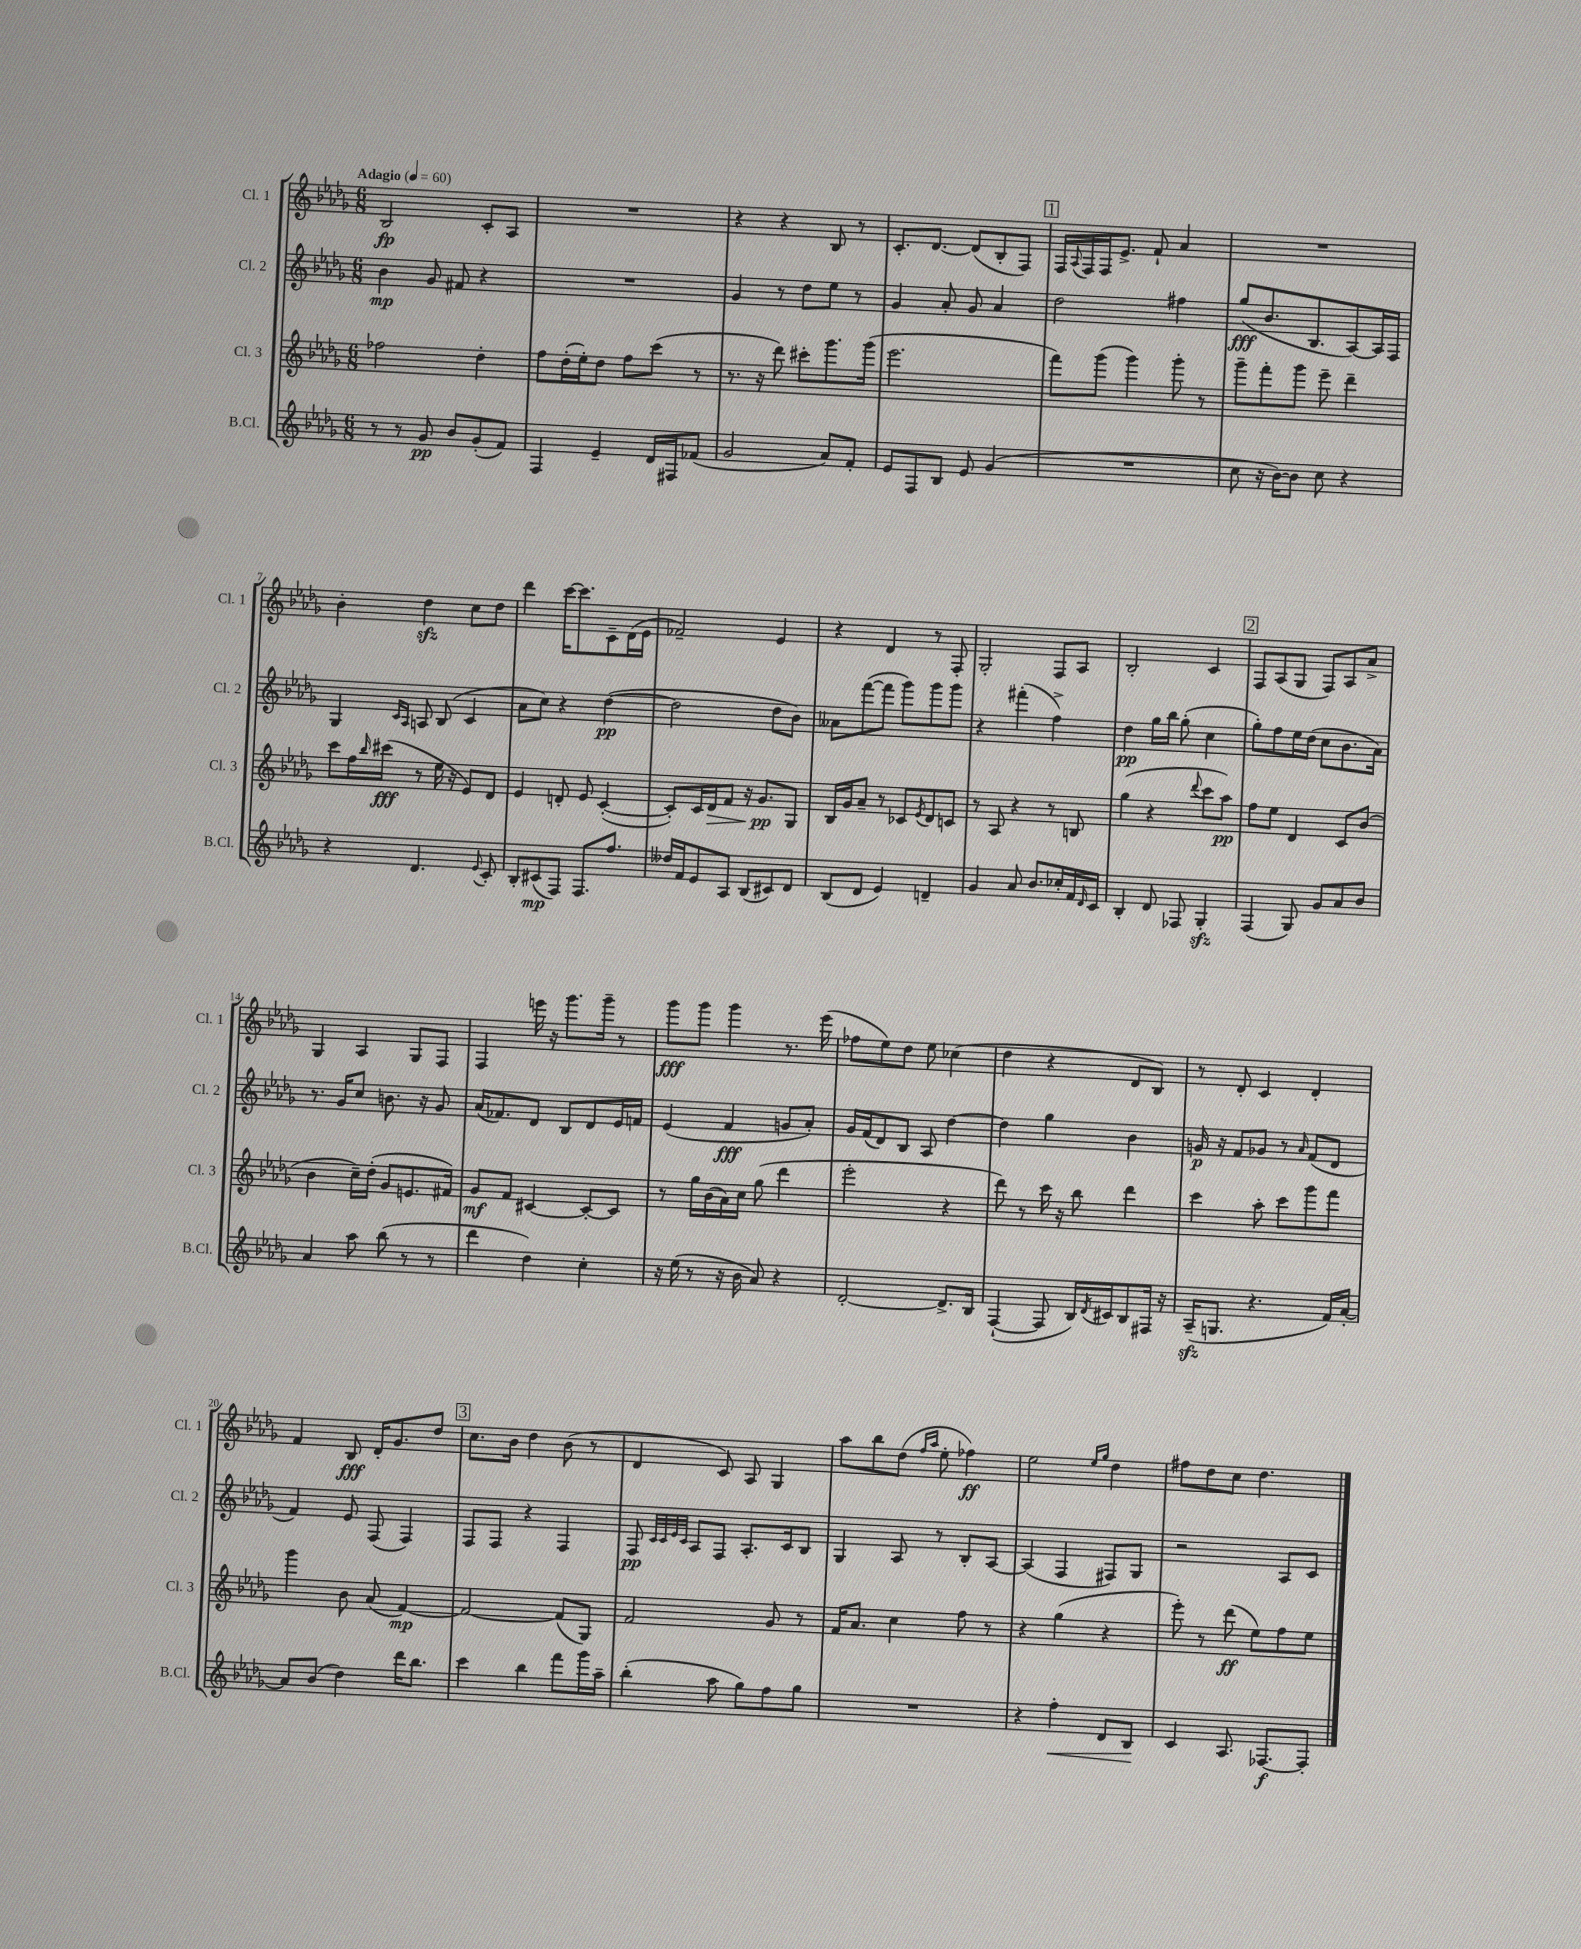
<<
\new StaffGroup <<
\new Staff = "s0" \with { instrumentName = "Cl. 1" shortInstrumentName = "Cl. 1" } {
    \clef treble \key des \major \numericTimeSignature \time 6/8 \tempo "Adagio" 4 = 60
    bes2\fp c'8-. aes8 |
    R2. |
    r4 r4 bes8 r8 |
    c'8.-. des'8.~ des'8( bes8-. f8) |
    \mark \markup { \box "1" } f16 \appoggiatura { aes8 } f16 f16 ees'8.-> f'8-! aes'4 |
    R2. |
    bes'4-. des''4\sfz c''8 des''8 |
    des'''4 c'''16~ c'''8. c'8-- des'16( ees'16 |
    fes'2--) ees'4 |
    r4 des'4 r8 f8-. |
    ges2-. f8 aes8 |
    bes2-. c'4 |
    \mark \markup { \box "2" } f8 aes8( ges8 f8) aes8 aes'8-> |
    ges4 aes4 ges8 f8 |
    f4 e'''16 r16 ges'''8. ges'''16-- r8 |
    ges'''8\fff ges'''8 ges'''4 r8. ees'''16( |
    fes''8 ees''8) des''8 ees''8 ces''4( |
    des''4 r4 des'8 bes8) |
    r8 des'8-. c'4 des'4-. |
    f'4 bes8\fff des'16-. ges'8. des''8 |
    \mark \markup { \box "3" } c''8. bes'16 des''4 bes'8( r8 |
    des'4 c'8) aes8 ges4 |
    aes''8 bes''8 des''8( \grace { f''16 aes''16 } ees''8-. fes''4\ff) |
    ees''2 \grace { ees''16 ges''16 } des''4 |
    fis''8 des''8 c''8 des''4. \bar "|." |
}
\new Staff = "s1" \with { instrumentName = "Cl. 2" shortInstrumentName = "Cl. 2" } {
    \clef treble \key des \major \numericTimeSignature \time 6/8
    bes'4\mp ges'8 fis'8 r4 |
    R2. |
    ges'4 r8 des''8 ees''8 r8 |
    ges'4 aes'8-. ges'8 aes'4 |
    \mark \markup { \box "1" } des''2 fis''4 |
    ges''8\fff( bes'8. bes8. aes8~) aes16 f16 |
    ges4 \grace { c'16 aes16 } a8 bes8( c'4 |
    aes'8 c''8) r4 des''4~\pp( |
    des''2 des''8 bes'8) |
    aeses'8 f'''8~( f'''8 ges'''8) ges'''8 ges'''8 |
    r4 fis'''4-.( f''4->) |
    des''4\pp ges''16 bes''16 ges''8-.( c''4 |
    \mark \markup { \box "2" } ges''8-.) f''8 ees''16 des''16( c''8 bes'8. aes'16) |
    r8. ges'16 c''8 b'8. r16 ges'8 |
    aes'16( fes'8.) des'8 bes8 des'8 ees'16 f'16 |
    ees'4( f'4\fff g'8 aes'8-.) |
    ges'16 f'16( des'8) bes8 aes8 des''4~ |
    des''4 ges''4 bes'4 |
    g'16\p r16 f'8 ges'8 r8 \grace { aes'16 } f'8( des'8 |
    f'4) ees'8 f8( f4) |
    \mark \markup { \box "3" } f8 f8 r4 f4 |
    f8\pp \grace { c'32 c'32 ees'32 c'32 } aes8 f8 aes8.-. c'16 bes8 |
    ges4 aes8 r8 bes8-. aes8~ |
    aes4( f4 fis8) ges8 |
    r2 aes8 c'8 \bar "|." |
}
\new Staff = "s2" \with { instrumentName = "Cl. 3" shortInstrumentName = "Cl. 3" } {
    \clef treble \key des \major \numericTimeSignature \time 6/8
    fes''2 des''4-. |
    f''8 des''16-.( ees''16-.) des''8 f''8 c'''8( r8 |
    r8. r16 des'''8) cis'''8-. ges'''8. ges'''16( |
    ees'''2. |
    \mark \markup { \box "1" } f'''8) ges'''8( ges'''4) ges'''8-. r8 |
    ges'''8-- f'''8-. ges'''8 ees'''8-- des'''4-- |
    c'''8 f''16 \grace { bes''16 } cis'''16\fff( r8 ees''16 r16 ees'8) des'8 |
    ees'4 d'8-. ees'8 c'4~-.( |
    c'8-.) c'16 des'16\> f'8 r16 ges'8.\pp\! ges8 |
    bes16 ges'16 aes'8-- r8 ces'8 \acciaccatura { ees'8 } des'8 c'8 |
    r8 aes8 r4 r8 b8 |
    ges''4( r4 \appoggiatura { des'''8 } c'''8 aes''8\pp) |
    \mark \markup { \box "2" } f''8 ees''8 des'4 c'8 bes'8( |
    bes'4 c''16--) des''16-.( ges'8 e'8. fis'16) |
    ges'8\mf f'8 cis'4~ cis'8~-. cis'8 |
    r8 ges''16 bes'16( aes'16) c''16 ges''8( des'''4 |
    ees'''2-. r4 |
    des'''8) r8 c'''16 r16 bes''8 des'''4 |
    c'''4 aes''8-. c'''8 ges'''8 f'''8 |
    ges'''4 bes'8 aes'8( f'4~\mp) |
    \mark \markup { \box "3" } f'2~ f'8( ges8) |
    f'2 ges'8 r8 |
    f'16 aes'8. c''4 f''8 r8 |
    r4 ges''4( r4 |
    ees'''8-.) r8 des'''8\ff( ees''8) f''8 ees''8 \bar "|." |
}
\new Staff = "s3" \with { instrumentName = "B.Cl." shortInstrumentName = "B.Cl." } {
    \clef treble \key des \major \numericTimeSignature \time 6/8
    r8 r8 ges'8\pp bes'8 ges'8-.( f'8) |
    f4 ees'4-- des'16 fis16 fes'8( |
    ges'2 aes'8) f'8-. |
    ees'8 f8 bes8 ees'8 ges'4( |
    \mark \markup { \box "1" } R2. |
    c''8 r16 bes'16~) bes'8 c''8 r4 |
    r4 des'4. \appoggiatura { ees'8 } c'8-. |
    bes8-. cis'8\mp( f8) f8. f''8. |
    deses''16 f'16 ees'8 aes8 bes8( cis'8) des'8 |
    bes8( des'8 ees'4) d'4-- |
    ges'4 aes'8 bes'8. ces''16-. f'16 \grace { des'16 } c'16 |
    bes4-. des'8 fes8 ges4-.\sfz |
    \mark \markup { \box "2" } f4( ges8) ges'8 aes'8 bes'8 |
    aes'4 aes''8 bes''8( r8 r8 |
    des'''4 des''4) c''4-. |
    r16 ees''16( r8 r16 bes'16 aes'8) r4 |
    des'2~-. des'8.-> bes16 |
    f4~-!( f8 bes16) \acciaccatura { des'8 } cis'16 bes8 fis16 r16 |
    aes16--\sfz( g8. r4. f'16) aes'16~-. |
    aes'8 bes'8( des''4) des'''16 bes''8. |
    \mark \markup { \box "3" } c'''4 bes''4 f'''8 ges'''16 aes''16-- |
    bes''4-.( aes''8 ges''8) f''8 ges''8 |
    R2. |
    r4 f''4-.\< des'8 bes8\! |
    c'4 aes8. fes8.~\f fes8-. \bar "|." |
}
>>
>>
